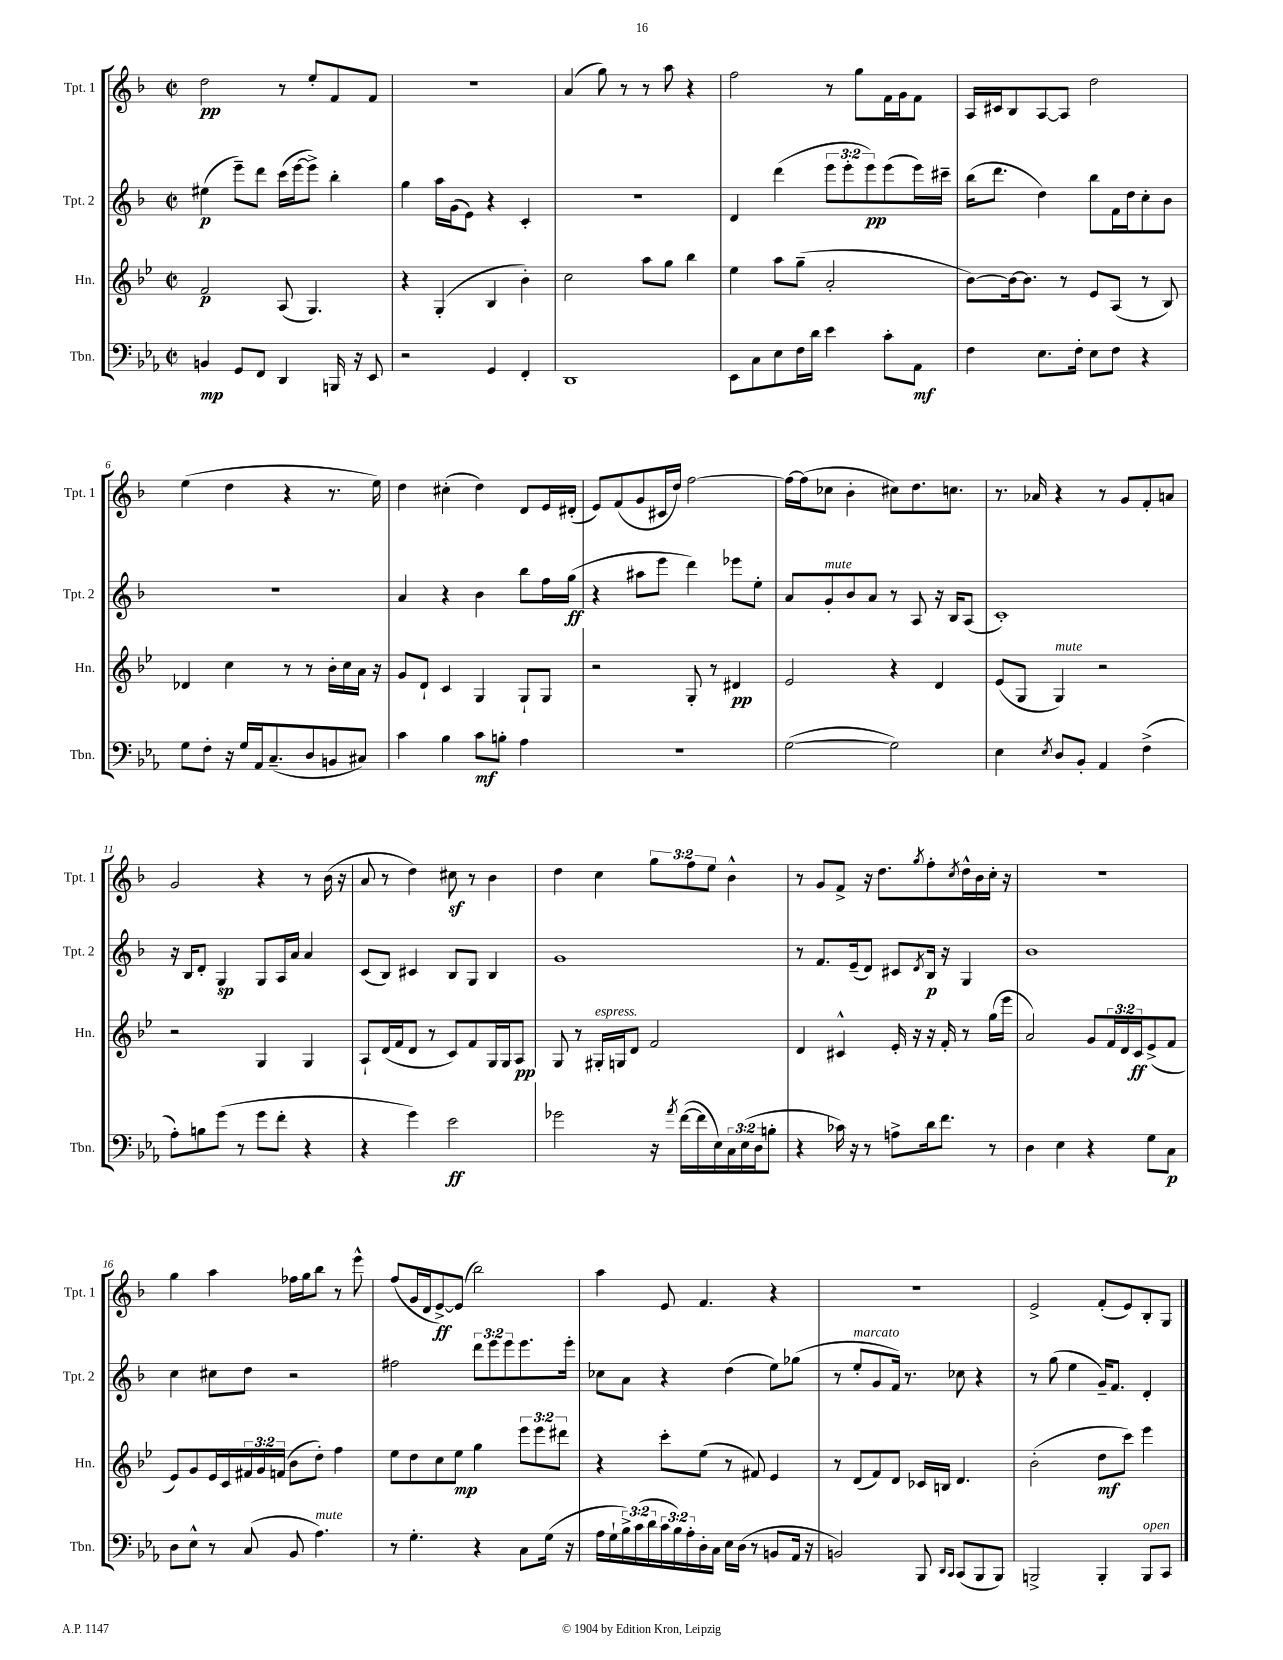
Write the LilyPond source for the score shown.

<<
\new StaffGroup <<
\new Staff = "s0" \with { instrumentName = "Tpt. 1" shortInstrumentName = "Tpt. 1" } {
    \clef treble \key f \major \defaultTimeSignature \time 2/2 \override Staff.TupletNumber.text = #tuplet-number::calc-fraction-text
    d''2\pp r8 e''8-. f'8 f'8 |
    R1 |
    a'4( g''8) r8 r8 a''8 r4 |
    f''2 r8 g''8 f'16 g'16 f'8 |
    a16 cis'16 bes8 a8~ a8 d''2 |
    e''4( d''4 r4 r8. e''16) |
    d''4 cis''4-.( d''4) d'8 e'16 dis'16-.( |
    e'8) f'8( g'8 cis'16 d''16) f''2~ |
    f''16~ f''16( ces''8 bes'4-. cis''8) d''8. c''8. |
    r8. aes'16 r4 r8 g'8 f'8-. a'8 |
    g'2 r4 r8 bes'16( r16 |
    a'8 r8 d''4) cis''8\sf r8 bes'4 |
    d''4 c''4 \tuplet 3/2 { g''8 f''8 e''8 } bes'4-^ |
    r8 g'8 f'8-> r16 d''8. \acciaccatura { g''8 } f''8-. \acciaccatura { c''8 } d''16-^ bes'16 c''16-. r16 |
    R1 |
    g''4 a''4 fes''16 g''16 bes''8 r8 e'''8-^ |
    f''8( g'16 d'16 e'8~->\ff) e'8( bes''2) |
    a''4 e'8 f'4. r4 |
    r1 |
    e'2-> f'8-.( e'8) bes8-. g8 \bar "|." |
}
\new Staff = "s1" \with { instrumentName = "Tpt. 2" shortInstrumentName = "Tpt. 2" } {
    \clef treble \key f \major \defaultTimeSignature \time 2/2 \override Staff.TupletNumber.text = #tuplet-number::calc-fraction-text
    eis''4\p( e'''8--) d'''8 c'''16( e'''16~ e'''8->) bes''4-. |
    g''4 a''16 g'16( e'8) r4 c'4-. |
    r1 |
    d'4 d'''4( \tuplet 3/2 { e'''8 e'''8-. e'''8\pp) } e'''8( e'''16) cis'''16-- |
    bes''16( d'''8. d''4) bes''8 f'16 d''16 c''8-. bes'8 |
    R1 |
    a'4 r4 bes'4 bes''8 f''16 g''16\ff( |
    r4 ais''8 e'''8 d'''4) ees'''8 e''8-. |
    a'8 g'8-.^\markup { \italic "mute" } bes'8 a'8 r8 a8 r16 bes16 a8( |
    c'1-.) |
    r16 bes16 d'8-. g4\sp g8 a16 a'16 a'4 |
    c'8( bes8) cis'4 bes8 g8 bes4 |
    g'1 |
    r8 f'8. e'16--( d'8) cis'8 \acciaccatura { d'8 } bes16\p r16 g4 |
    bes'1 |
    c''4 cis''8 d''8 r2 |
    fis''2 \tuplet 3/2 { d'''8 e'''8 e'''8 } e'''8. e'''16-. |
    ces''8 a'8 r4 d''4( e''8) ges''8( |
    r8 e''8-.^\markup { \italic "marcato" } g'8 f'16) r8. ces''8 r4 |
    r8 g''8( e''4 g'16--) f'8. d'4-. \bar "|." |
}
\new Staff = "s2" \with { instrumentName = "Hn." shortInstrumentName = "Hn." } {
    \clef treble \key bes \major \defaultTimeSignature \time 2/2 \override Staff.TupletNumber.text = #tuplet-number::calc-fraction-text
    f'2\p a8( g4.) |
    r4 g4-.( bes4 bes'4-.) |
    c''2 a''8 g''8 bes''4 |
    ees''4 a''8 g''8--( a'2-. |
    bes'8~) bes'16~ bes'8. r8 ees'8 a8( r8 bes8) |
    des'4 c''4 r8 r8 bes'16-. c''16 a'16 r16 |
    g'8 d'8-! c'4 g4 g8-! g8 |
    r2 g8-. r8 dis'4\pp |
    ees'2 r4 d'4 |
    ees'8( g8 g4^\markup { \italic "mute" }) r2 |
    r2 g4 g4 |
    a8-! d'16( f'16 d'8 r8 c'8) f'8 g16 g16 a8\pp |
    g8 r8 gis16-.^\markup { \italic "espress." } g16 d'8 f'2 |
    d'4 cis'4-^ ees'16-. r16 r16 f'16-. r8 g''16( ees'''16 |
    a'2) g'8 \tuplet 3/2 { f'16 d'16 c'16\ff } ees'8->( f'8 |
    ees'8) g'8 ees'16 c'16 \tuplet 3/2 { fis'16 g'16 f'16( } bes'8 d''8-.) f''4 |
    ees''8 d''8 c''8 ees''8\mp g''4 \tuplet 3/2 { ees'''8 ees'''8 dis'''8 } |
    r4 c'''8-. ees''8( r8 fis'8) ees'4 |
    r8 d'8( f'8) d'8 ces'16 b16 d'4. |
    bes'2-.( d''8\mf c'''8) ees'''4 \bar "|." |
}
\new Staff = "s3" \with { instrumentName = "Tbn." shortInstrumentName = "Tbn." } {
    \clef bass \key ees \major \defaultTimeSignature \time 2/2 \override Staff.TupletNumber.text = #tuplet-number::calc-fraction-text
    b,4\mp g,8 f,8 d,4 b,,16 r16 ees,8 |
    r2 g,4 f,4-. |
    d,1 |
    ees,8 c8 ees8 f16 d'16 ees'4 c'8-. aes,8\mf |
    f4 ees8. f16-. ees8 f8 r4 |
    g8 f8-. r16 g16 aes,16 c8.--( d8 b,8 cis8) |
    c'4 bes4 c'8\mf b8-. aes4 |
    R1 |
    g2~( g2) |
    ees4 \acciaccatura { ees8 } d8 bes,8-. aes,4 f4->( |
    aes8-.) b8 g'8( r8 g'8 f'8-. r4 |
    r4 g'4) ees'2\ff |
    ges'2 r16 \acciaccatura { aes'8 } f'16~( f'16 ees16) \tuplet 3/2 { c16 ees16( d16 } b8-. |
    r4 ces'16) r16 r8 a8-> d'16 f'8. r8 |
    d4 ees4 r4 g8 c8\p |
    d8 ees8-^ r8 c8( bes,8 aes4.^\markup { \italic "mute" }) |
    r8 g4.-. r4 c8 g16( r16 |
    aes16 g16-! \tuplet 3/2 { bes16->) c'16( d'16 } \tuplet 3/2 { c'16 bes16) aes16-. } d16-. c16 ees16 d16( r8 b,8 aes,16 r16 |
    b,2) bes,,8 \grace { d,16 c,16 } c,8( bes,,8 bes,,8) |
    b,,2-> b,,4-. b,,8^\markup { \italic "open" } c,8 \bar "|." |
}
>>
>>
